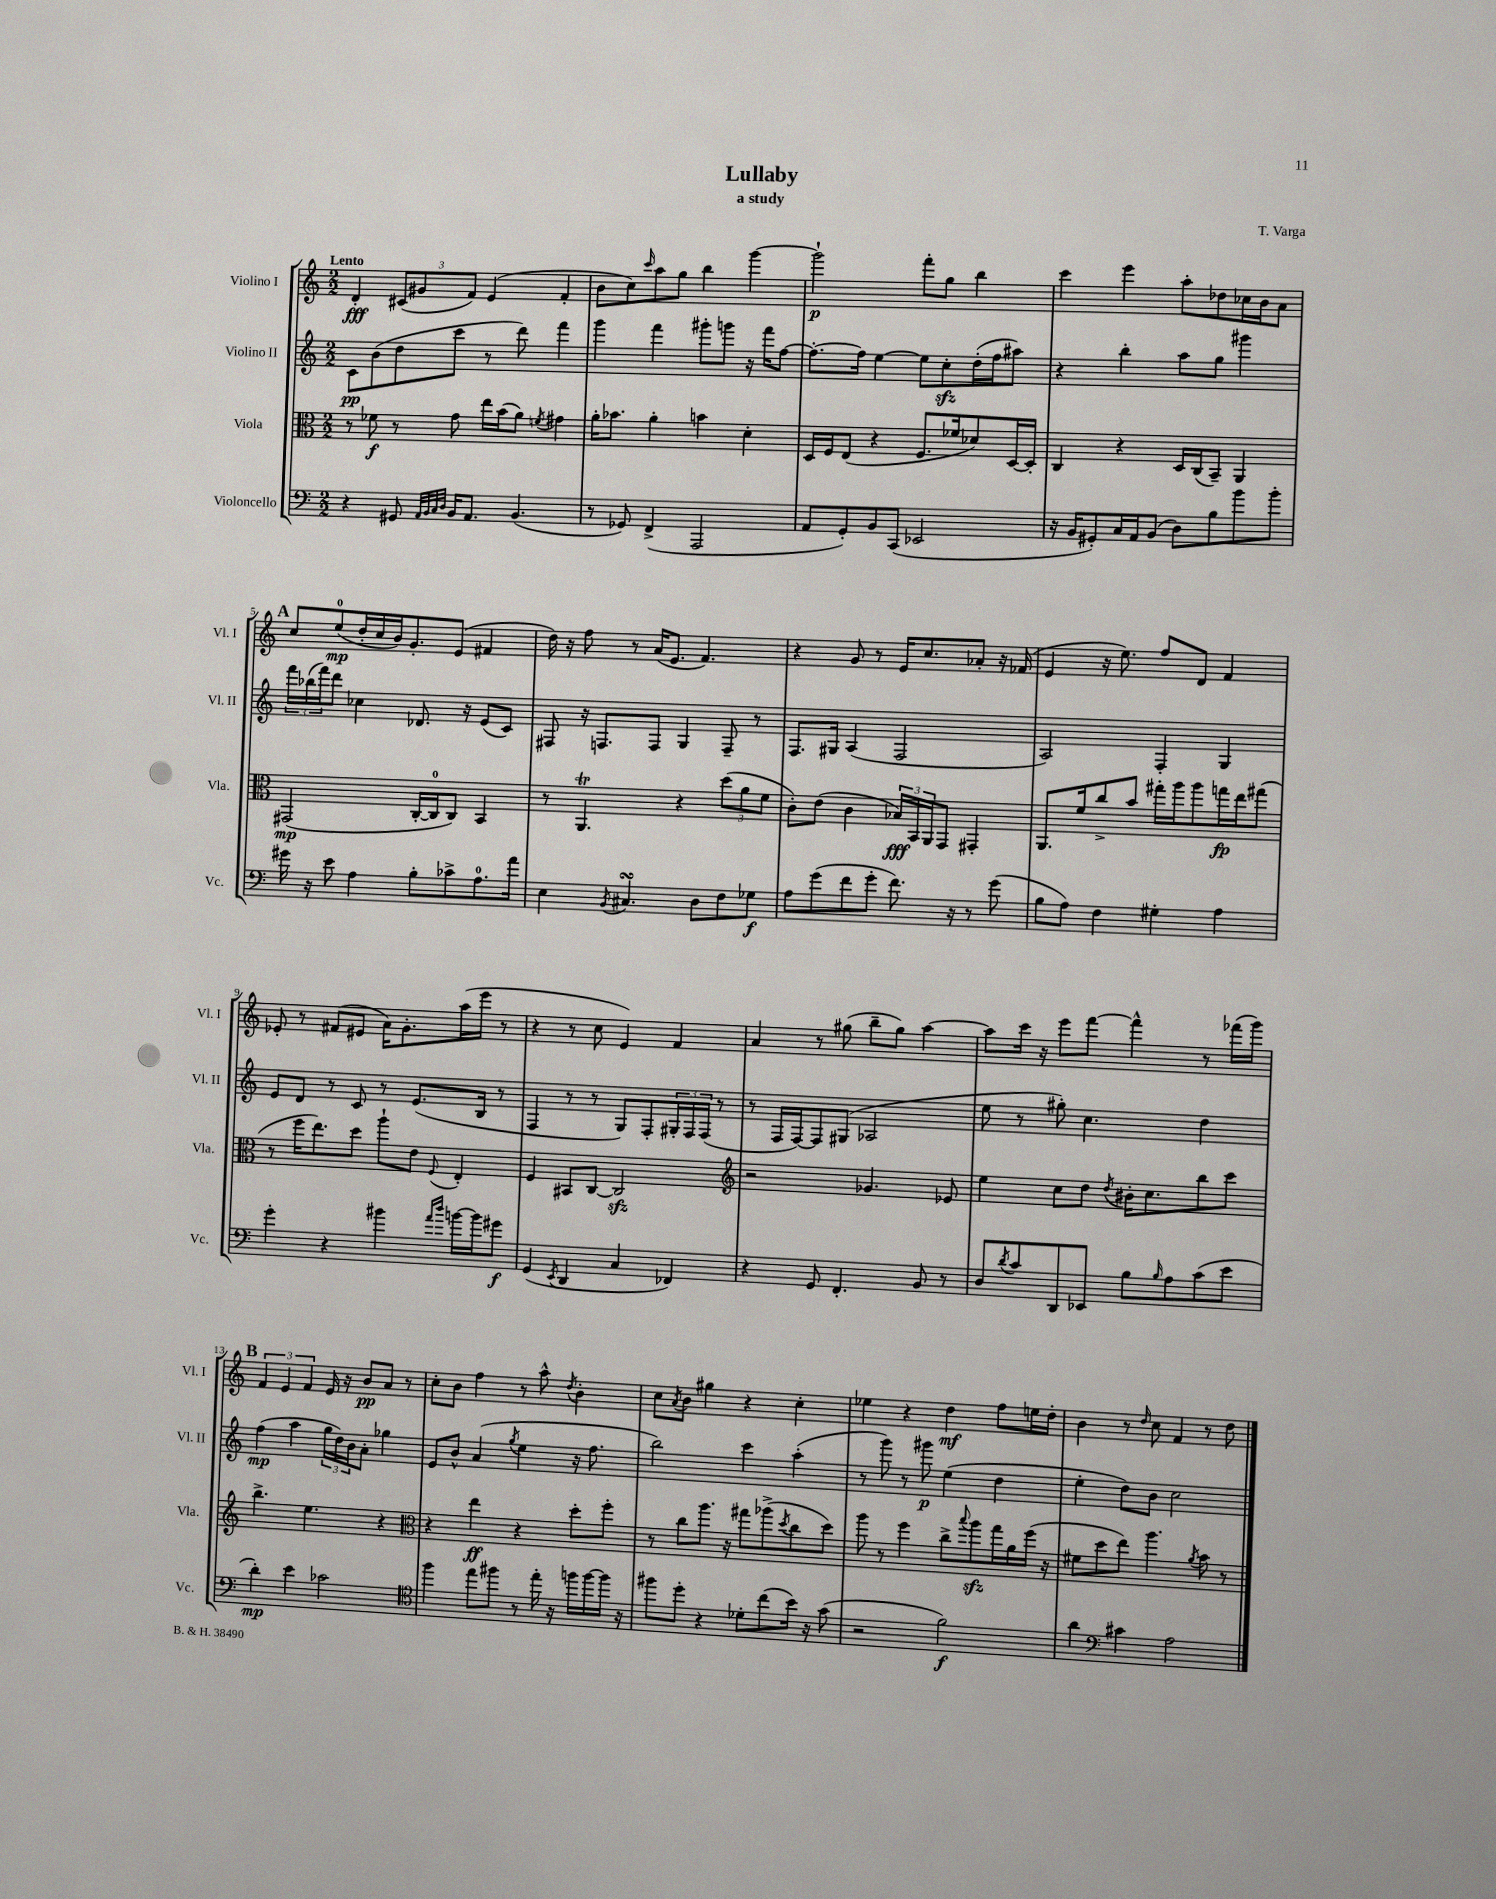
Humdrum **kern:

**kern	**dynam	**kern	**dynam	**kern	**dynam	**kern	**dynam
*part4	*part4	*part3	*part3	*part2	*part2	*part1	*part1
*staff4	*staff4	*staff3	*staff3	*staff2	*staff2	*staff1	*staff1
*I"Violoncello	*	*I"Viola	*	*I"Violino II	*	*I"Violino I	*
*I'Vc.	*	*I'Vla.	*	*I'Vl. II	*	*I'Vl. I	*
*clefF4	*	*clefC3	*	*clefG2	*	*clefG2	*
*k[]	*	*k[]	*	*k[]	*	*k[]	*
*M2/2	*	*M2/2	*	*M2/2	*	*M2/2	*
=1	=1	=1	=1	=1	=1	=1	=1
!	!	!	!	!	!	!LO:TX:a:B:t=Lento	!
4r	.	8r	.	8c\L	pp	4d'/	fff
.	.	8f-X\	f	(8b\	.	.	.
8GG#X/	.	8r	.	8dd\	.	(12c#X/L	.
.	.	.	.	.	.	12g#X/	.
32qqAA/LLL	.	.	.	.	.	.	.
32qqBB/	.	.	.	.	.	.	.
32qqC/	.	.	.	.	.	.	.
32qqD/JJJ	.	.	.	.	.	.	.
16BB/KL	.	8g\	.	8ccc\J	.	.	.
.	.	.	.	.	.	12f/J)	.
8.AA/J	.	.	.	.	.	.	.
.	.	16ee\LL	.	8r	.	(4e/	.
.	.	(16b\J	.	.	.	.	.
(4.BB/	.	8a\J)	.	8ddd\)	.	.	.
.	.	8qfn/	.	.	.	.	.
.	.	4g#X\	.	4fff\	.	4f'/	.
=2	=2	=2	=2	=2	=2	=2	=2
8r	.	16a'\KL	.	4ggg\	.	8b\L	.
.	.	8.b-X\J	.	.	.	.	.
8GG-X/)	.	.	.	.	.	8cc\)	.
.	.	.	.	.	.	16qqccc/	.
(4FF^/	.	4a'\	.	4fff\	.	8aa\	.
.	.	.	.	.	.	8gg\J	.
2AAA/	.	4bn\	.	8ggg#X'\L	.	4bb\	.
.	.	.	.	8gggn\J	.	.	.
.	.	4d'\	.	16r	.	[4ggg\	.
.	.	.	.	16fff\KL	.	.	.
.	.	.	.	[8ff\J	.	.	.
=3	=3	=3	=3	=3	=3	=3	=3
8AA/L	.	16D/LL	.	8.ff'\L_	.	2ggg`\]	p
.	.	16F/J	.	.	.	.	.
8GG'/)	.	(8E/J	.	.	.	.	.
.	.	.	.	16ff\Jk]	.	.	.
8BB/	.	4r	.	[4ee\	.	.	.
(8CC/J	.	.	.	.	.	.	.
2EE-X/	.	8.F/L	.	8ee\L]	.	8fff'\L	.
.	.	.	.	8cczz'\	.	8gg\J	.
.	.	16f-X/k	.	.	.	.	.
.	.	8d-X/)	.	(16dd'\L	.	4bb\	.
.	.	.	.	16ff\J	.	.	.
.	.	[16D/L	.	8aa#X\J)	.	.	.
.	.	16D'/JJ]	.	.	.	.	.
=4	=4	=4	=4	=4	=4	=4	=4
16r	.	4C/	.	4r	.	4ccc\	.
16BB/KL	.	.	.	.	.	.	.
8GG#X'/)	.	.	.	.	.	.	.
16C/L	.	4r	.	4bb'\	.	4eee\	.
16AA/J	.	.	.	.	.	.	.
(8BB/J	.	.	.	.	.	.	.
8D\L)	.	16D/LL	.	8aa\L	.	8aa'\L	.
.	.	(16C/J	.	.	.	.	.
8B\	.	8BB~/J)	.	8gg\J	.	8dd-X\	.
8b\	.	4AA/	.	4ggg#X\	.	16cc-X\L	.
.	.	.	.	.	.	16b\J	.
8b'\J	.	.	.	.	.	8a\J	.
!!LO:LB:g=z
!!LO:REH:place=s1:t=A
=5	=5	=5	=5	=5	=5	=5	=5
16g#X\	.	(2GG#X/	mp	24fff\LL	.	8cc/L	.
.	.	.	.	(24bb-X\	.	.	.
16r	.	.	.	.	.	.	.
.	.	.	.	24fff\J)	.	.	.
8e\	.	.	.	8ddd\J	.	(8ee/	mp
4A\	.	.	.	4cc-X\	.	16dd'/L	.
.	.	.	.	.	.	16cc/	.
.	.	.	.	.	.	16b/J)	.
.	.	.	.	.	.	8.g'/	.
8B'\L	.	[16C'/LL	.	8.d-X/	.	.	.
.	.	16C/J]	.	.	.	.	.
8c-X^\	.	8C/J)	.	.	.	(8e/J	.
.	.	.	.	16r	.	.	.
8.A\	.	4BB/	.	(8e/L	.	4f#X/	.
.	.	.	.	8c/J)	.	.	.
16a\Jk	.	.	.	.	.	.	.
=6	=6	=6	=6	=6	=6	=6	=6
4E\	.	8r	.	8F#X/	.	16dd\)	.
.	.	.	.	.	.	16r	.
.	.	4.AAT/	.	16r	.	8ff\	.
.	.	.	.	8.Fn/L	.	.	.
8qBB/	.	.	.	.	.	.	.
4.C#XsSsS/	.	.	.	.	.	8r	.
.	.	.	.	8F/J	.	(16a/KL	.
.	.	.	.	.	.	8.e/J	.
.	.	4r	.	4G/	.	.	.
8D\L	.	.	.	.	.	4.f/)	.
8F\	.	(12dd\L	.	8F~/	.	.	.
.	.	12a\	.	.	.	.	.
8G-X\J	f	.	.	8r	.	.	.
.	.	12f\J	.	.	.	.	.
=7	=7	=7	=7	=7	=7	=7	=7
8A\L	.	8c'\L)	.	8.F/L	.	4r	.
(8g\	.	(8e\J	.	.	.	.	.
.	.	.	.	16G#X/Jk	.	.	.
8f\	.	4c\	.	(4A/	.	8g/	.
8g'\J	.	.	.	.	.	8r	.
8.f\)	.	24B-X/LL)	fff	2F/	.	16e/KL	.
.	.	24BB/	.	.	.	.	.
.	.	.	.	.	.	8.cc/	.
.	.	24AA/J	.	.	.	.	.
.	.	8GG/J	.	.	.	.	.
16r	.	.	.	.	.	.	.
8r	.	4GG#X'/	.	.	.	8a-X'/J	.
(8g\	.	.	.	.	.	16r	.
.	.	.	.	.	.	(16f-X/	.
=8	=8	=8	=8	=8	=8	=8	=8
8B\L	.	8.AA/L	.	2A/)	.	4e/	.
8A\J)	.	.	.	.	.	.	.
.	.	16f/k	.	.	.	.	.
4F\	.	8cc^/	.	.	.	16r	.
.	.	.	.	.	.	8.ee\)	.
.	.	8b/J	.	.	.	.	.
4G#X'\	.	16gg#X'\LL	.	4F'/	.	8ff/L	.
.	.	16aa\J	.	.	.	.	.
.	.	8aa\	.	.	.	8d/J	.
4A\	.	16ggn\L	fp	4G/	.	4f/	.
.	.	16ee\J	.	.	.	.	.
.	.	(8gg#X\J	.	.	.	.	.
!!LO:LB:g=z
=9	=9	=9	=9	=9	=9	=9	=9
4g'\	.	8r	.	8e/L	.	8e-X'/	.
.	.	16ff\KL	.	8d/J	.	8r	.
.	.	8.ee\)	.	.	.	.	.
4r	.	.	.	8r	.	(8f#X/L	.
.	.	8dd\J	.	8c/	.	8e#X/J	.
4b#X\	.	8aa`\L	.	8r	.	16a\KL)	.
.	.	.	.	.	.	8.g'\	.
.	.	8e\J	.	(8.e/L	.	.	.
16qqa/LL	.	.	.	.	.	.	.
16qqdd/JJ	.	8qqF/	.	.	.	.	.
[16bn\LL	.	4E'/	.	.	.	(16aa\L	.
16b\J]	.	.	.	16B/Jk	.	16eee\JJ	.
8g#X\J	f	.	.	8r	.	8r	.
=10	=10	=10	=10	=10	=10	=10	=10
(4GG/	.	4F/	.	4F/	.	4r	.
8qEE/	.	.	.	.	.	.	.
4DD/	.	8BB#X/L	.	8r	.	8r	.
.	.	[8C/J	.	8r	.	8cc\	.
4C/	.	2Czz/]	.	8G/L)	.	4e/)	.
.	.	.	.	8F'/	.	.	.
4FF-X/)	.	.	.	24G#X'/L	.	4f/	.
.	.	.	.	24F/	.	.	.
.	.	.	.	(24F/JJ	.	.	.
.	.	.	.	8r	.	.	.
=11	=11	=11	=11	=11	=11	=11	=11
*	*	*clefG2	*	*	*	*	*
4r	.	2r	.	8r	.	4a/	.
.	.	.	.	16F/LL	.	.	.
.	.	.	.	[16F/J)	.	.	.
8GG/	.	.	.	8F/]	.	8r	.
4.FF'/	.	.	.	(8G#X/J	.	(8gg#X\	.
.	.	4.g-X/	.	2A-X/	.	8bb~\L	.
.	.	.	.	.	.	8gg#\J)	.
8BB/	.	.	.	.	.	[4aa\	.
8r	.	8e-X/	.	.	.	.	.
=12	=12	=12	=12	=12	=12	=12	=12
8D/L	.	4ee\	.	8ee\	.	8aa\L]	.
8qd/	.	.	.	.	.	.	.
8c/	.	.	.	8r	.	16ccc\Jk	.
.	.	.	.	.	.	16r	.
8DD/	.	8cc\L	.	8gg#X'\)	.	8eee\L	.
8EE-X/J	.	8dd\J	.	4.cc\	.	[8fff\J	.
.	.	8qdd/	.	.	.	.	.
8B\L	.	16b#X'\KL	.	.	.	4fff^^\]	.
.	.	8.cc\	.	.	.	.	.
16qqB/	.	.	.	.	.	.	.
8A\	.	.	.	.	.	.	.
(8c\	.	8bb\	.	4dd\	.	8r	.
8e\J	.	8ccc\J	.	.	.	(16fff-X\LL	.
.	.	.	.	.	.	16ggg\JJ)	.
!!LO:LB:g=z
!!LO:REH:place=s1:t=B
=13	=13	=13	=13	=13	=13	=13	=13
4d'\)	mp	4.bb^\	.	(4ff\	mp	6f/	.
.	.	.	.	.	.	6e/	.
4e\	.	.	.	4aa\	.	.	.
.	.	.	.	.	.	6f/	.
.	.	4.ee\	.	.	.	.	.
2c-X\	.	.	.	24gg\LL	.	16e/	.
.	.	.	.	24dd\)	.	.	.
.	.	.	.	.	.	16r	.
.	.	.	.	24b\J	.	.	.
.	.	.	.	8a'\J	.	8b/L	pp
.	.	4r	.	4gg-X\	.	8a/J	.
.	.	.	.	.	.	8r	.
=14	=14	=14	=14	=14	=14	=14	=14
*clefC4	*	*clefC3	*	*	*	*	*
4ff\	.	4r	.	8e/L	.	8cc'\L	.
.	.	.	.	8b^^/J	.	8b\J	.
8ee\L	.	4ee\	ff	(4a/	.	4ff\	.
8ff#X\J	.	.	.	.	.	.	.
.	.	.	.	8qgg/	.	.	.
8r	.	4r	.	4ee\	.	8r	.
16ee'\	.	.	.	.	.	8aa^^\	.
16r	.	.	.	.	.	.	.
.	.	.	.	.	.	8qdd/	.
16ffn\LL	.	8dd'\L	.	16r	.	4b'\	.
[16ff\	.	.	.	8.ff\	.	.	.
16ff\JJ]	.	8ff'\J	.	.	.	.	.
16r	.	.	.	.	.	.	.
=15	=15	=15	=15	=15	=15	=15	=15
8ff#X\L	.	8r	.	2bb\)	.	8cc\L	.
.	.	.	.	.	.	8qa/	.
8dd'\J	.	8cc\L	.	.	.	8b\J	.
4r	.	8.aa\J	.	.	.	4gg#X\	.
.	.	16r	.	.	.	.	.
8d-X'\L	.	8gg#X\L	.	4ccc\	.	4r	.
(8cc\	.	(8aa-X^\	.	.	.	.	.
.	.	8qdd/	.	.	.	.	.
16b\Jk)	.	8cc\	.	(4aa'\	.	4cc'\	.
16r	.	.	.	.	.	.	.
(8g\	.	8dd\J)	.	.	.	.	.
=16	=16	=16	=16	=16	=16	=16	=16
2r	.	8aa\	.	8r	.	4ee-X\	.
.	.	8r	.	8ggg\)	.	.	.
.	.	4ff\	.	8r	.	4r	.
.	.	.	.	8ggg#X\	p	.	.
2f\)	f	8cc^\L	.	(4ee\	.	4dd\	mf
.	.	8qqbb/	.	.	.	.	.
.	.	8aazz\	.	.	.	.	.
.	.	16gg\L	.	4dd\	.	8ff\L	.
.	.	16a\	.	.	.	.	.
.	.	(16ff\JJ	.	.	.	16een\L	.
.	.	16r	.	.	.	16dd'\JJ	.
=17	=17	=17	=17	=17	=17	=17	=17
4a\	.	8f#X\L	.	4ee'\	.	4b\	.
.	.	8dd\	.	.	.	.	.
*clefF4	*	*	*	*	*	*	*
4c#X\	.	8ee\J)	.	8dd\L)	.	8r	.
.	.	.	.	.	.	16qqdd/	.
.	.	4.aa\	.	8b\J	.	8cc\	.
2A\	.	.	.	2cc\	.	4f/	.
.	.	8qa/	.	.	.	.	.
.	.	8b\	.	.	.	8r	.
.	.	8r	.	.	.	8dd\	.
==	==	==	==	==	==	==	==
*-	*-	*-	*-	*-	*-	*-	*-
